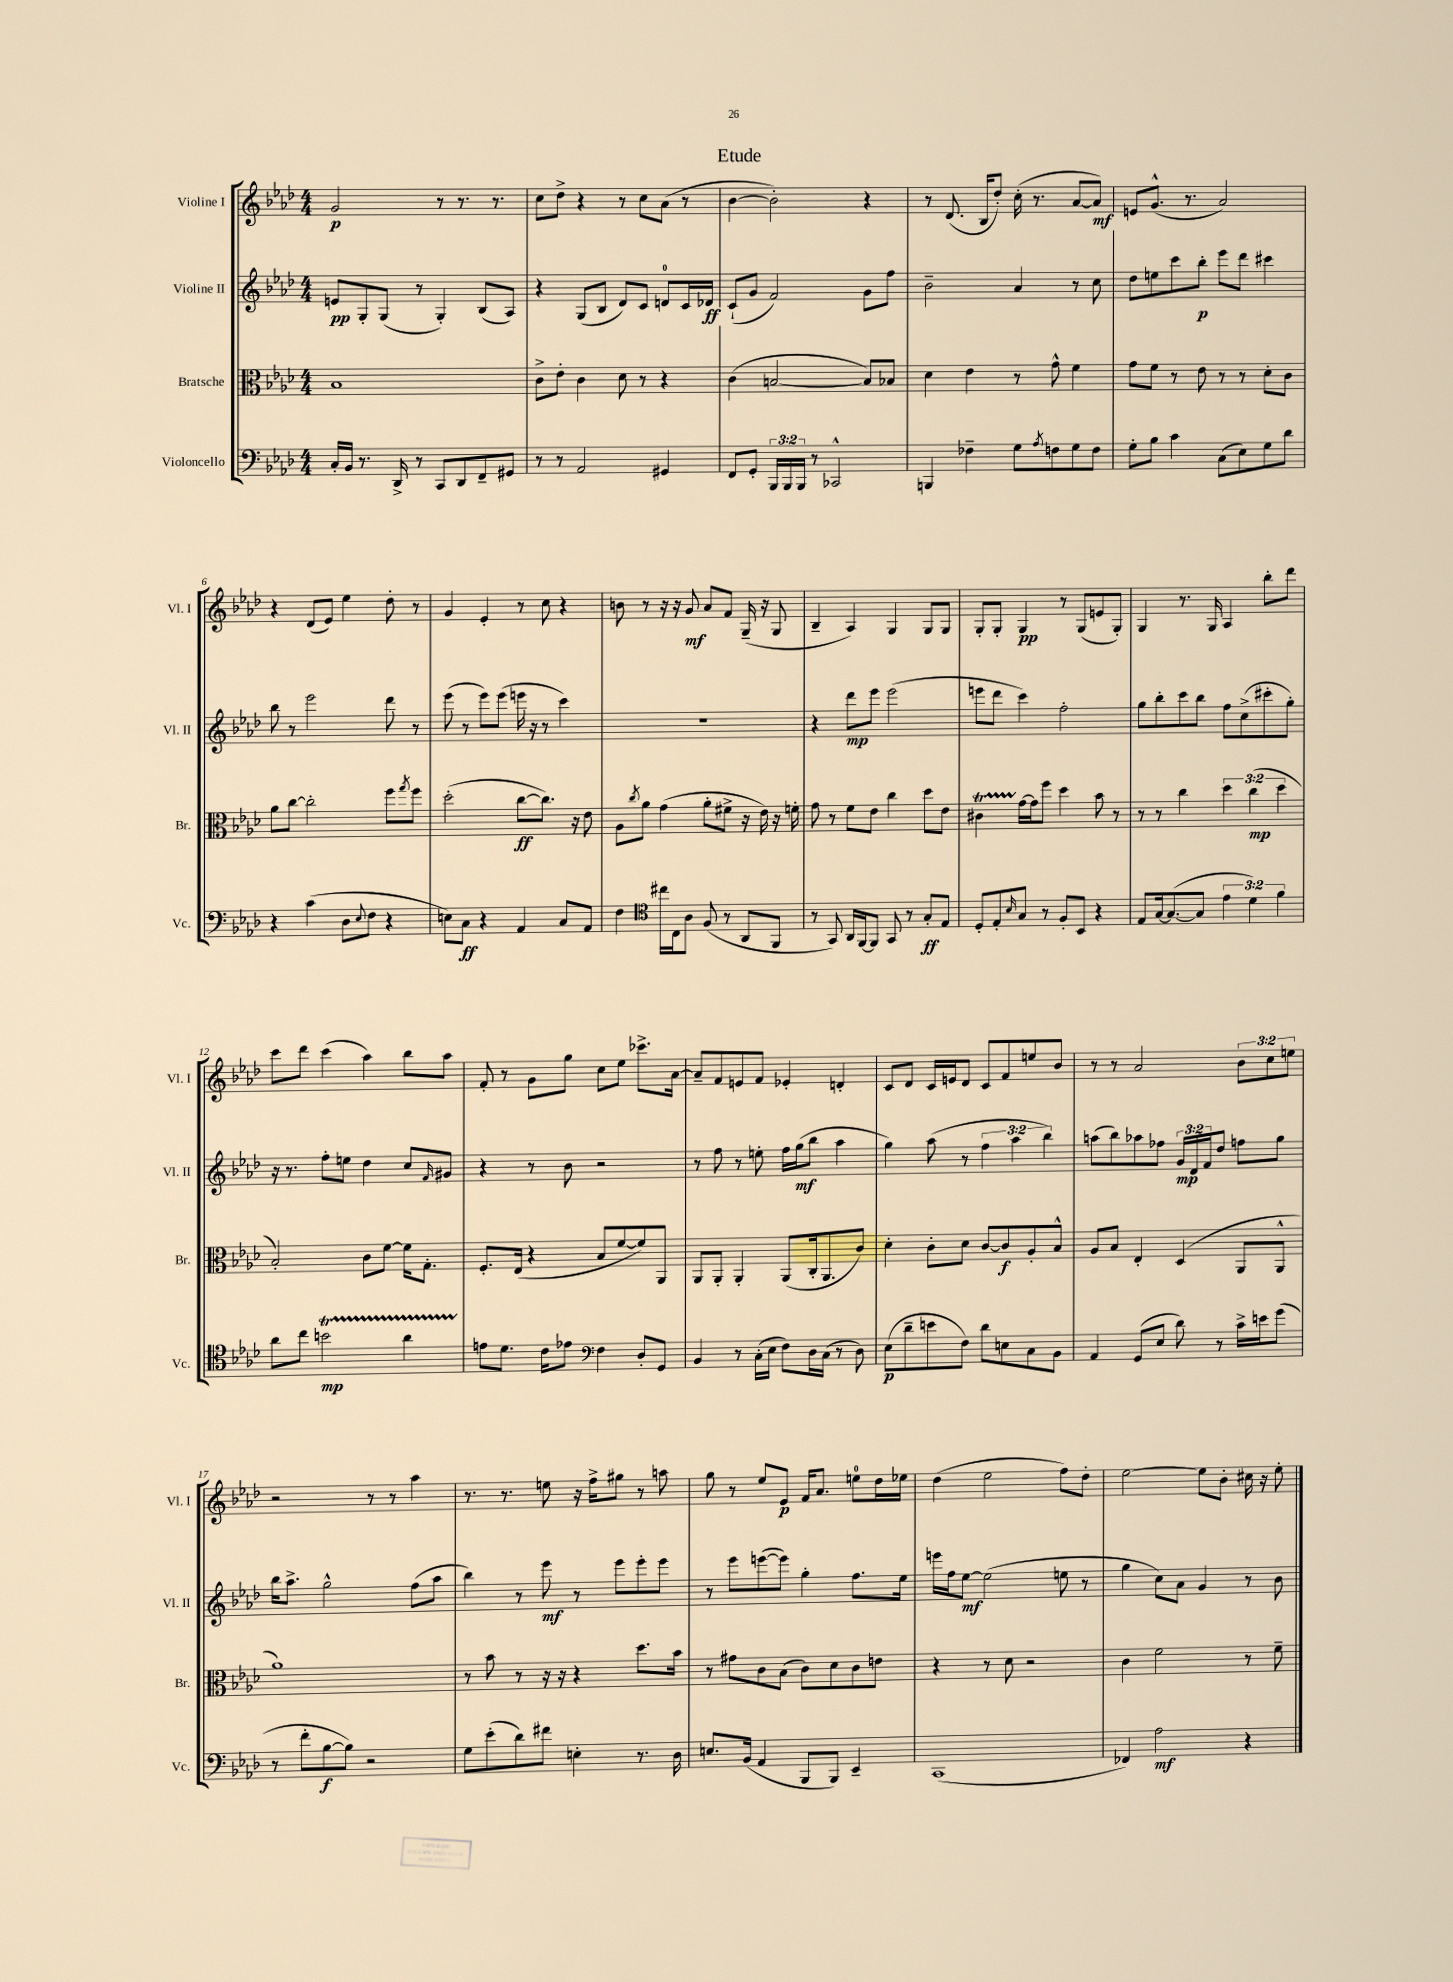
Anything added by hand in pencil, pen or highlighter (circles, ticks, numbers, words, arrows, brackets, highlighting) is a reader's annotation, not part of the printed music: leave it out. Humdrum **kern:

**kern	**kern	**kern	**kern
*staff4	*staff3	*staff2	*staff1
*clefF4	*clefC3	*clefG2	*clefG2
*k[b-e-a-d-]	*k[b-e-a-d-]	*k[b-e-a-d-]	*k[b-e-a-d-]
*M4/4	*M4/4	*M4/4	*M4/4
16C'	1B-	8e	2g
16BB-	.	.	.
8.r	.	8G'	.
.	.	(8G	.
16DD-^	.	.	.
8r	.	8r	.
8CC	.	4G')	8r
8DD-	.	.	8.r
8FF~	.	(8B-	.
.	.	.	8.r
8GG#	.	8A-)	.
=	=	=	=
8r	8c^	4r	8cc
8r	8e-'	.	8dd-^
2AA-	4c	(8G	4r
.	.	8B-	.
.	8d-	8d-)	8r
.	8r	8c	8cc
4GG#	4r	8d	(8a-
.	.	16c	8r
.	.	16d-	.
=	=	=	=
8FF	(4c	(8c`	[4b-
8GG'	.	8g	.
24BBB-	[2B	2f)	2b-'])
24BBB-	.	.	.
24BBB-	.	.	.
8r	.	.	.
2CC-^^	.	.	.
.	8B])	8g	4r
.	8B-	8ff	.
=	=	=	=
4BBB	4d-	2b-~	8r
.	.	.	(8.d-
4F-~	4e-	.	.
.	.	.	16B-
.	.	.	8dd-')
8G	8r	4a-	(16cc'
.	.	.	8.r
8qA-	.	.	.
8F	8g^^	.	.
8G	4f	8r	[8a-
8F	.	8cc	8a-])
=	=	=	=
8G'	8g	8dd-	8e
8B-	8f	8ee	(8.g^^
4c	8r	8ccc	.
.	.	.	8.r
.	8e-	8bb-'	.
(8C	8r	8eee-	2a-)
8E-)	8r	8ddd-	.
8G	8d-'	4ccc#	.
8d-	8c	.	.
=	=	=	=
4r	8a-	8bb-	4r
.	[8cc	8r	.
(4c	2cc']	2eee-	(8d-
.	.	.	8e-)
8D-	.	.	4ee-
8qqE-	.	.	.
8F	.	.	.
4r	8ff	8ddd-	8dd-'
.	8qgg	.	.
.	8ff	8r	8r
=	=	=	=
8E)	(2dd-'	(8eee-	4g
8C	.	8r	.
4r	.	8eee-)	4e-'
.	.	(8eee-	.
4AA-	[8cc	16eee	8r
.	.	16r	.
.	8.cc])	8r	8cc
8C	.	4ccc)	4r
.	16r	.	.
8AA-	8e-	.	.
=	=	=	=
4F	8A-	1r	8b
.	8qcc	.	.
.	8a-	.	8r
*clefC4	*	*	*
16cc#	(4g	.	16r
16C	.	.	16r
8A-	.	.	8g
(8F	8a-'	.	8a-
8r	8f#^	.	8f
8AA-	16r	.	(16G~
.	16e-)	.	16r
8FF	16r	.	8G
.	16f'	.	.
=	=	=	=
8r	8g	4r	4B-~
8GG)	8r	.	.
16AA-	8f	8ddd-	4A-)
[16FF	.	.	.
8FF]	8e-	8eee-	.
8GG	4cc	(2eee-	4G
8r	.	.	.
8G'	8dd-	.	8G
8E-	8e-	.	8G
=	=	=	=
8D-'	4c#	8eee	8G'
8E-'	.	8ddd-	8G'
16qqB-	.	.	.
8G	[16g	4ccc)	4G
.	16g]	.	.
8r	8ff	.	.
8F'	4dd-	2ff'	8r
8BB-	.	.	(8G
4r	8b-	.	8e
.	8r	.	8G')
=	=	=	=
8E-	8r	8gg	4G
[16G	8r	8bb-'	.
(8.G_	.	.	.
.	4cc	8ccc	8.r
8G]	.	8bb-	.
.	.	.	16G
6e-	6dd-	8ff	4A-
.	.	(8cc^	.
6d-)	(6cc	.	.
.	.	8ccc#'	8bb-'
6f	6dd-	.	.
.	.	8gg')	8ddd-
=	=	=	=
8a-	2B-')	16r	8ccc
.	.	8.r	.
8cc	.	.	8ddd-
2b	.	8ff'	(4ccc
.	.	8ee	.
.	8c	4dd-	4aa-)
.	[8f	.	.
4a-	16f]	8cc	8bb-
.	8.G'	.	.
.	.	16qqf	.
.	.	8g#	8aa-
=	=	=	=
8e	8.F'	4r	8f'
8.d-	.	.	8r
.	(16E-	.	.
.	4r	8r	8g
16c	.	.	.
8e-	.	8b-	8gg
*clefF4	*	*	*
4F	8B-	2r	8cc
.	[8f	.	8ee-
8D-'	8f])	.	8.ccc-^
8GG	8AA-	.	.
.	.	.	[16a-
=	=	=	=
4BB-	8AA-	8r	8a-~]
.	8AA-'	8ff	8f
8r	4AA-'	8r	8e
(16C'	.	8ee'	8f
16E-	.	.	.
8F)	(8AA-	16ff	4e-'
.	.	(16gg	.
16D-	16C'	8bb-	.
(16C	8.AA-	.	.
8r	.	4aa-	4d'
8D-)	8c)	.	.
=	=	=	=
(8E-	4d-'	4gg)	8c
8d-~	.	.	8d-
8e	8c'	(8aa-	16c
.	.	.	16e
8F)	8d-	8r	8d-
8d-	[8c	6ff	8c
8E	8c]	.	8f
.	.	6aa-	.
8C	8A-'	.	8ee
.	.	6bb-)	.
8BB-	8B-^^	.	8b-
=	=	=	=
4AA-	8A-	(8aa	8r
.	8B-	8bb-)	8r
(8GG	4E-'	8aa-	2a-
8E-	.	8ff-	.
8d-)	(4D-	24g	.
.	.	24d-	.
.	.	24f	.
8r	.	8dd-	.
16c^	8AA-	8ff	12b-
16e	.	.	.
.	.	.	12cc
(8g	8AA-^^	8gg	.
.	.	.	12ee
=	=	=	=
8r	1a-)	16bb-	2r
.	.	8.aa-^	.
8f'	.	.	.
[8B-	.	2gg^^	.
8B-])	.	.	.
2r	.	.	8r
.	.	.	8r
.	.	(8ff	4aa-
.	.	8aa-	.
=	=	=	=
8G	8r	4bb-)	8.r
(8e-'	8b-	.	.
.	.	.	8.r
8d-)	8r	8r	.
8f#	16r	8eee-	8ee
.	16r	.	.
4E'	4r	8r	16r
.	.	.	16ff^
.	.	8eee-	8gg#
8.r	8.dd-	8eee-'	8r
.	.	8eee-	8aa
16D-	16b-	.	.
=	=	=	=
8.E	8r	8r	8gg
.	8g#	8eee-	8r
(16BB-	.	.	.
4AA-	8c	([8eee	8ee-
.	(8B-	8eee])	8e-
8BBB-	8c)	4gg'	16f
.	.	.	8.a-
8BBB-)	8d-	.	.
4EE-~	8c	8.ff	8ee
.	8e	.	16dd-
.	.	16ee-	16ee-
=	=	=	=
(1CC	4r	16eee	(4dd-
.	.	16ff	.
.	.	[8ee-	.
.	8r	(2ee-]	2ee-
.	8d-	.	.
.	2r	.	.
.	.	8ee	8ff)
.	.	8r	8dd-'
=	=	=	=
4FF-)	4c	4gg	[2ee-
2A-	2f	8cc)	.
.	.	8a-	.
.	.	4g	8ee-]
.	.	.	8b-'
4r	8r	8r	16cc#
.	.	.	16r
.	8f~	8b-	8ee-'
==	==	==	==
*-	*-	*-	*-
